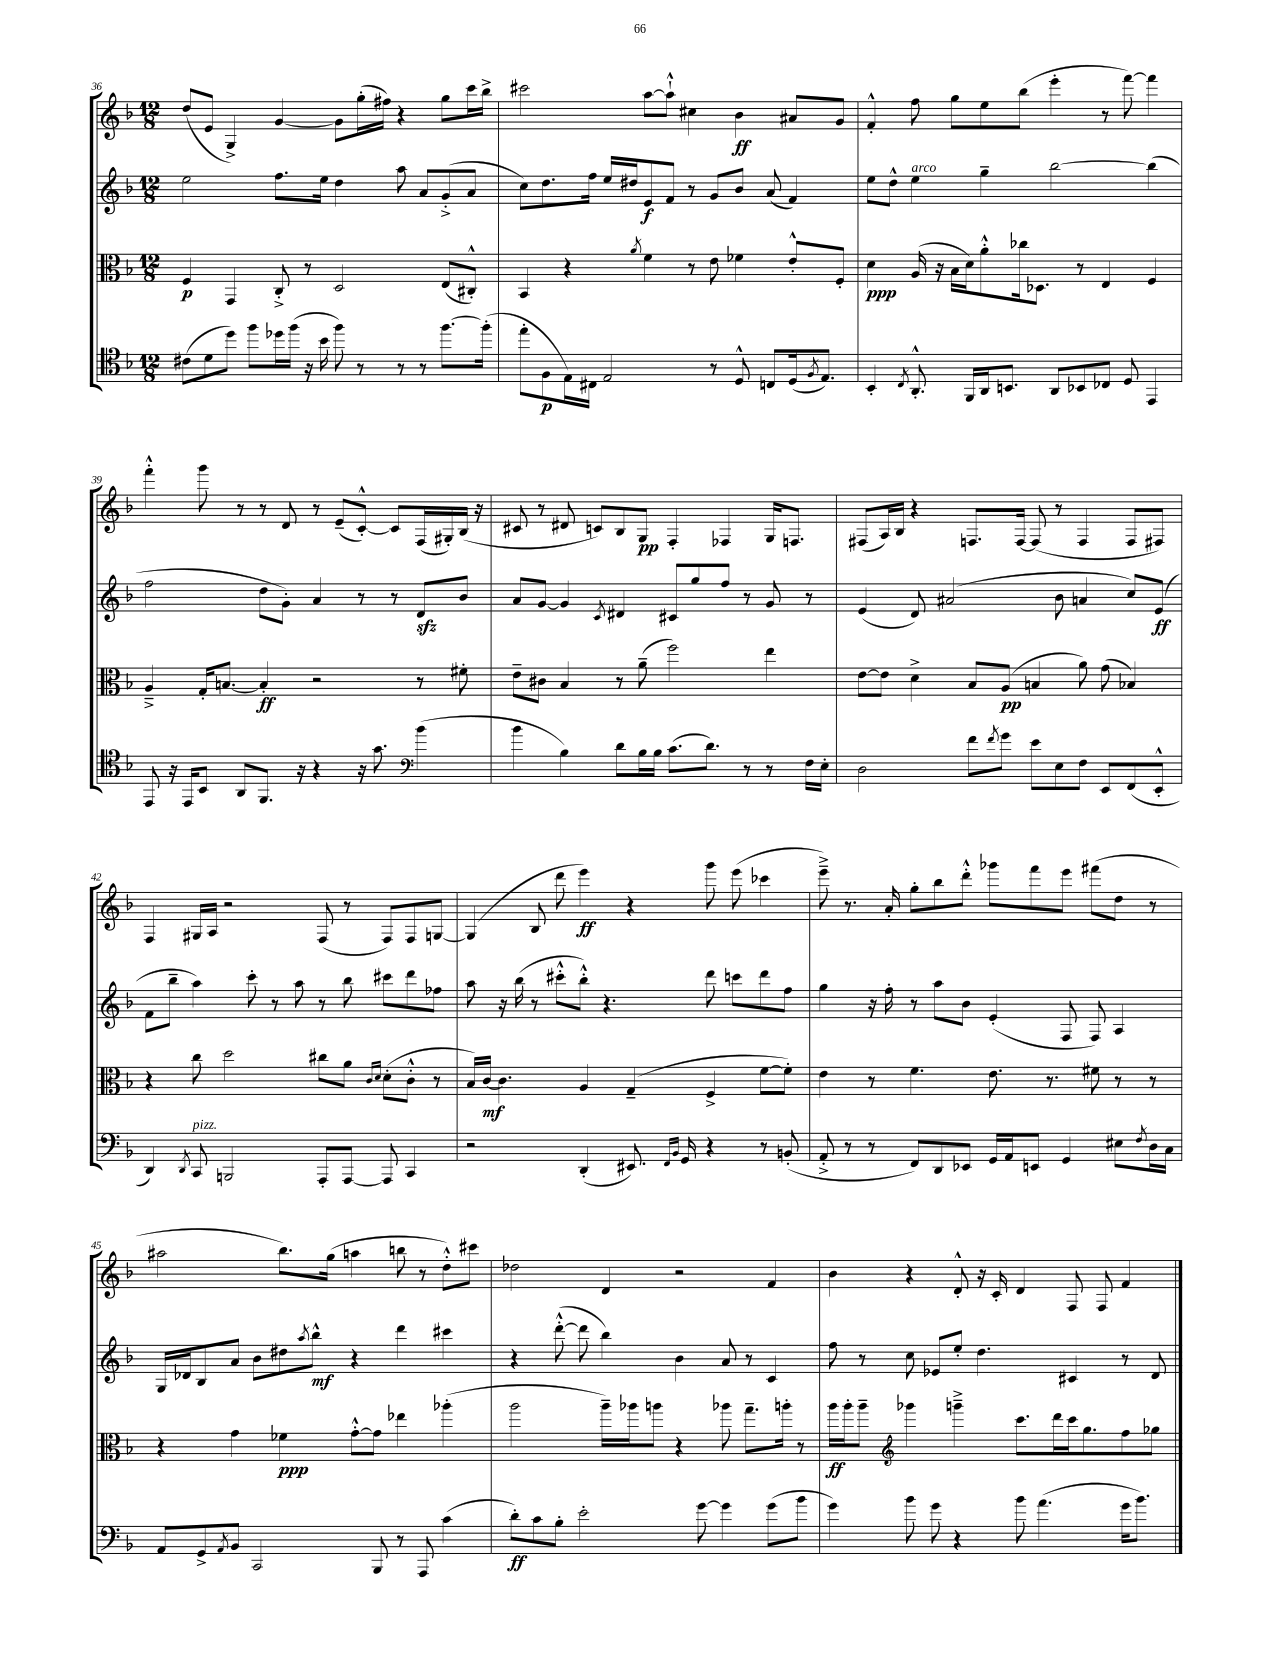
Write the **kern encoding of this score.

**kern	**kern	**kern	**kern
*staff4	*staff3	*staff2	*staff1
*clefC4	*clefC3	*clefG2	*clefG2
*k[b-]	*k[b-]	*k[b-]	*k[b-]
*M12/8	*M12/8	*M12/8	*M12/8
(8c#	4F	2ee	(8dd
8d	.	.	8e
8dd)	4GG	.	4G^)
8ff	.	.	.
16dd-	8C'^	8.ff	[4g
(16ff	.	.	.
16r	8r	.	.
16b-	.	16ee	.
8ff)	2D	4dd	8g]
8r	.	.	(16gg'
.	.	.	16ff#)
8r	.	8aa	4r
8r	.	8a	.
[8.ff	(8E	(8g'^	8gg
.	8C#'^^)	8a	16ccc
(16ff']	.	.	16bb-^
=	=	=	=
8ee'	4BB-	8cc)	2ccc#
8F	.	8.dd	.
16E)	4r	.	.
16C#	.	16ff	.
2E	.	16ee	.
.	.	16dd#	.
.	8qa	.	.
.	4f	8e	[8aa
.	.	8f	8aa`^^]
.	8r	8r	4cc#
8r	8e	8g	.
8D^^	4f-	8b-	4b-
8C	.	(8a	.
(16D	8e'^^	4f)	8a#
8qF	.	.	.
8.E)	.	.	.
.	8F'	.	8g
=	=	=	=
4BB-'	4d	8ee	4f'^^
.	.	8dd^^	.
8qC	.	.	.
8.AA'^^	(16A	4ee	8ff
.	16r	.	.
.	16B-	.	8gg
16FF	16d)	.	.
16AA	8a'^^	4gg~	8ee
8.BB	.	.	.
.	16cc-	.	(8bb-
.	8.D-	.	.
8AA	.	[2bb-	4eee'
8BB-	8r	.	.
8C-	4E	.	8r
8D	.	.	[8fff)
4EE	4F	(4bb-]	4fff]
=	=	=	=
8EE	4A~^	2ff	4fff'^^
16r	.	.	.
16EE	.	.	.
8BB-	16G'	.	8ggg
.	[8.B	.	.
8AA	.	.	8r
8.FF	4B']	8dd	8r
.	.	8g')	8d
16r	.	.	.
4r	2r	4a	8r
.	.	.	(8e~
16r	.	8r	[8c'^^)
8.g	.	.	.
.	.	8r	8c]
*clefF4	*	*	*
(4b-	8r	8d	(16F
.	.	.	16G#')
.	8f#'	8b-	(16B-
.	.	.	16r
=	=	=	=
4b-	8e~	8a	8c#
.	8c#	[8g	8r
4B-)	4B-	4g]	8d#
.	.	.	8c)
.	.	8qc	.
8d	8r	4d#	8B-
16B-	(8a~	.	8G
16B-	.	.	.
(8.c	2ff)	8c#	4F'
.	.	8gg	.
8.d)	.	.	.
.	.	8ff	4F-
8r	.	8r	.
8r	4ee	8g	16G
.	.	.	8.F
16F	.	8r	.
16E'	.	.	.
=	=	=	=
2D	[8e	(4e	(8F#
.	8e]	.	16A)
.	.	.	16B-
.	4d^	8d)	4r
.	.	(2a#	.
8f	8B-	.	8.F
8qf	.	.	.
8g	(8A	.	.
.	.	.	[16F
8e	4B	.	(8F]
8E	.	8b-	8r
8F	8a)	4a	4F
8EE	(8g	.	.
(8FF	4B-)	8cc)	8F
8EE'^^	.	(8e	8F#)
=	=	=	=
4DD)	4r	8f	4F
.	.	8bb-~	.
8qDD	.	.	.
8CC	8cc	4aa)	16G#
.	.	.	16A
2BBB	2dd	.	2r
.	.	8ccc'	.
.	.	8r	.
.	.	8aa	.
8AAA'	8cc#	8r	(8F
[8AAA	8a	8bb-	8r
.	16qqc	.	.
.	16qqd	.	.
8AAA]	(8d'	8ccc#	8F)
4CC	8c'^^	8ddd	8F
.	8r	8ff-	[8G
=	=	=	=
2r	16B-)	8aa	(4G]
.	[16c	.	.
.	4.c]	16r	.
.	.	(16bb-	.
.	.	8r	8B-
.	.	8ccc#'^^	8ddd
(4DD'	4A	8bb-'^^)	4eee)
.	.	4.r	.
8.EE#)	(4G~	.	4r
16qqFF	.	.	.
16qqBB-	.	.	.
16GG	.	.	.
4r	4F^	8ddd	8ggg
.	.	8ccc	(8eee
8r	[8f	8ddd	4ccc-
(8BB'	8f'])	8ff	.
=	=	=	=
8AA'^	4e	4gg	8eee~^)
8r	.	.	8.r
8r	8r	16r	.
.	.	16ff'	16a'
8FF)	4.f	8r	8gg'
8DD	.	8aa	8bb-
8EE-	.	8b-	8ddd'^^
16GG	8.e	(4e'	8ggg-
16AA	.	.	.
8EE	.	.	8fff
.	8.r	.	.
4GG	.	8F	8eee
.	8f#	8F)	(8fff#
8E#	8r	4A	8dd
8qF	.	.	.
16D	8r	.	8r
16C	.	.	.
=	=	=	=
8AA	4r	16G	2aa#
.	.	16d-	.
8GG^	.	8B-	.
8qAA	.	.	.
8BB-	4g	8a	.
2CC	.	8b-	.
.	4f-	8dd#	8.bb-)
.	.	8qaa	.
.	.	8bb-^^	.
.	.	.	(16gg
.	[8g'^^	4r	4aa
8BBB-	8g]	.	.
8r	4ee-	4ddd	8bb
8AAA	.	.	8r
(4c	(4aa-'	4ccc#	8dd'^^)
.	.	.	8ccc#
=	=	=	=
8d')	2aa	4r	2dd-
8c	.	.	.
8B-'	.	([8ddd'^^	.
2e'	.	8ddd]	.
.	16aa~)	4bb-)	4d
.	16aa-	.	.
.	8aa	.	.
.	4r	4b-	2r
[8g	.	.	.
4g]	8aa-	8a	.
.	8.gg~	8r	.
(8g	.	4c	4f
.	16aa'	.	.
8b-	8r	.	.
=	=	=	=
4g)	16aa	8ff	4b-
.	16aa'	.	.
.	8aa~	8r	.
*	*clefG2	*	*
8b-	4ggg-	8cc	4r
8g	.	8e-	.
4r	4ggg~^	8ee'	8d'^^
.	.	4.dd	16r
.	.	.	16c'
8b-	8.ccc	.	4d
(4.a	.	.	.
.	16ddd	.	.
.	16ccc	4c#	8F
.	8.gg	.	.
.	.	.	8F
16g	8ff	8r	4f
8.b-)	.	.	.
.	8gg-	8d	.
==	==	==	==
*-	*-	*-	*-
